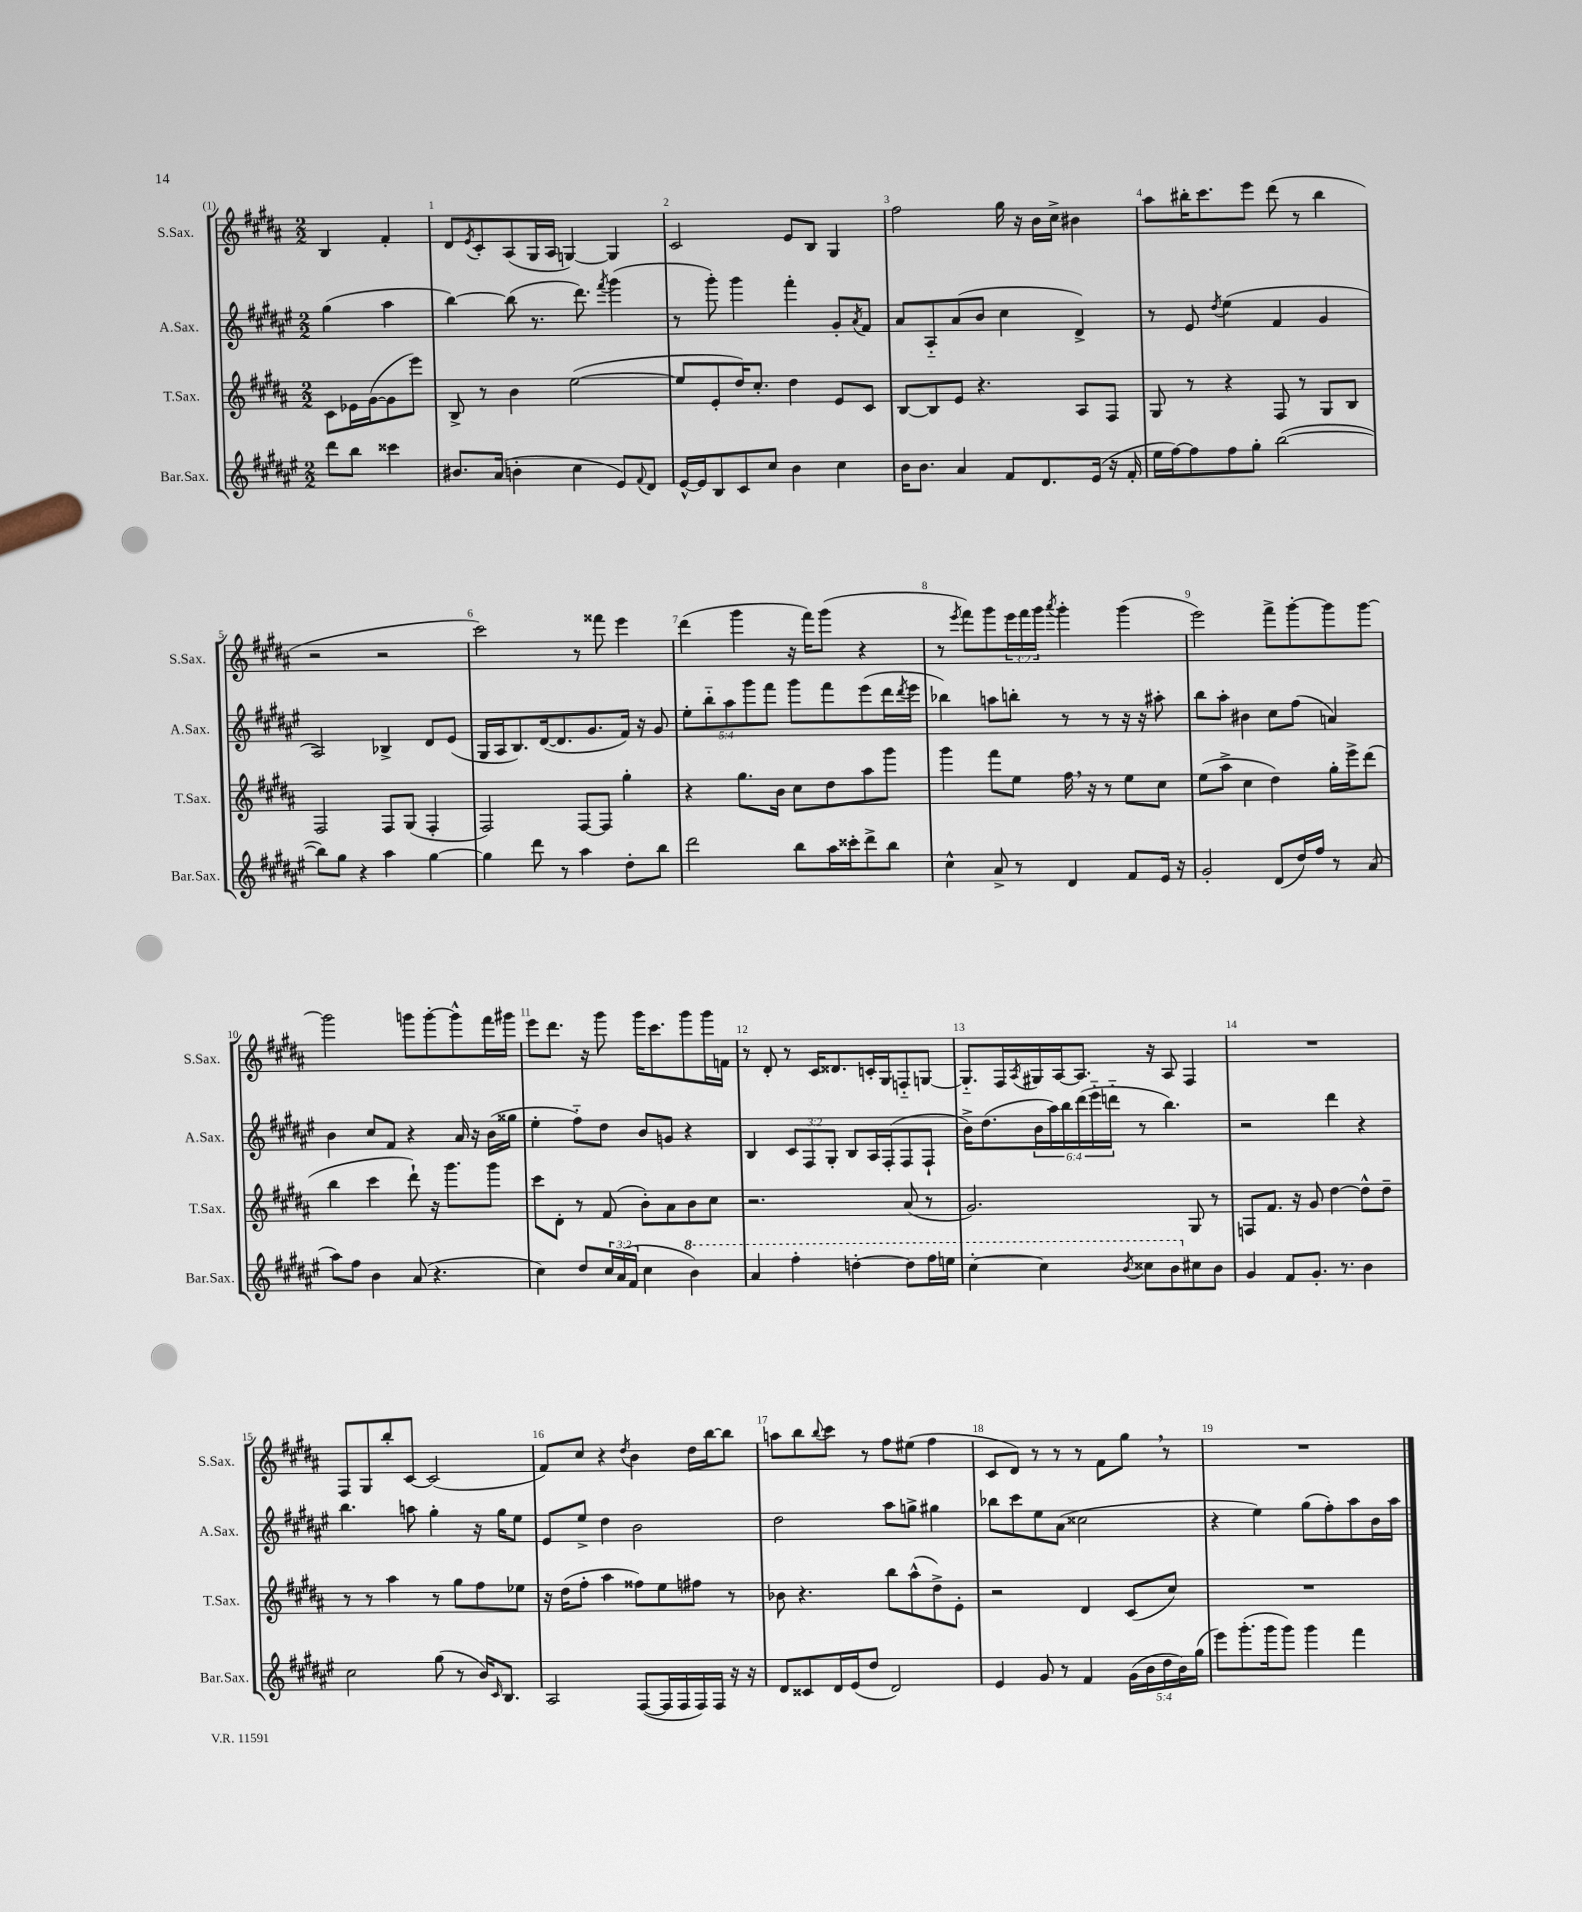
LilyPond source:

<<
\new StaffGroup <<
\new Staff = "s0" \with { instrumentName = "S.Sax." shortInstrumentName = "S.Sax." } {
    \clef treble \key b \major \numericTimeSignature \time 2/2 \override Staff.TupletNumber.text = #tuplet-number::calc-fraction-text \partial 2
    b4 fis'4-. |
    dis'8 \acciaccatura { e'8 } cis'8-. ais8( gis16 ais16 g4~) g4 |
    cis'2 e'8 b8 gis4 |
    fis''2 gis''16 r16 b'16 cis''16-> bis'4 |
    ais''8 bis''16-. cis'''8. e'''8 dis'''8( r8 bis''4 |
    r2 r2 |
    cis'''2) r8 fisis'''8 e'''4 |
    dis'''4( gis'''4 r16 fis'''16) gis'''8( r4 |
    r8 \acciaccatura { e'''8 } fis'''8) gis'''8 \tuplet 3/2 { e'''16 fis'''16 gis'''16 } \acciaccatura { ais'''8 } gis'''4-. gis'''4( |
    e'''2) fis'''8-> gis'''8~-. gis'''8 gis'''8~ |
    gis'''2 g'''8 g'''8~-. g'''8-^ fis'''16 gis'''16 |
    e'''8 dis'''8. r16 gis'''8 gis'''16 cis'''8. gis'''8 gis'''16 f'16 |
    r8 dis'8-. r8 cis'16 disis'8. c'16-. gis16 f8-_ g8~ |
    g8.-_ fis16 \acciaccatura { ais8 } gis16 ais16~ ais8. r16 ais8 fis4 |
    R1 |
    fis8 gis8 b''8-. cis'8~ cis'2( |
    fis'8) cis''8 r4 \acciaccatura { dis''8 } b'4 dis''16 b''16~ b''8 |
    a''8 b''8 \appoggiatura { b''8 } cis'''8 r8 fis''8 eis''8( fis''4 |
    cis'8 dis'8) r8 r8 r8 fis'8 gis''8 \breathe r8 |
    R1 \bar "|." |
}
\new Staff = "s1" \with { instrumentName = "A.Sax." shortInstrumentName = "A.Sax." } {
    \clef treble \key fis \major \numericTimeSignature \time 2/2 \override Staff.TupletNumber.text = #tuplet-number::calc-fraction-text \partial 2
    gis''4( ais''4 |
    b''4~) b''8( r8. dis'''8.) \acciaccatura { fis'''8 } gis'''4( |
    r8 gis'''8-.) gis'''4 fis'''4-. gis'8-. \acciaccatura { ais'8 } fis'8 |
    ais'8 ais8-_ ais'8( b'8 cis''4 dis'4->) |
    r8 eis'8 \acciaccatura { dis''8 } eis''4( fis'4 gis'4 |
    ais2) bes4-> dis'8 eis'8( |
    gis16 ais16 b8.) dis'16~( dis'8. gis'8. fis'16) r16 gis'8 |
    \tuplet 5/4 { eis''8-. b''8-_ ais''8 gis'''8 fis'''8 } gis'''8 fis'''8 eis'''8( dis'''16 \acciaccatura { dis'''8 } eis'''16 |
    bes''4) a''8 b''8-. r8 r8 r16 r16 ais''8-. |
    b''8 ais''8-. bis'4 cis''8 fis''8( a'4) |
    b'4 cis''8 fis'8 r4 ais'16 r16 b'16( gisis''16 |
    eis''4-. fis''8-_) dis''8 b'8 g'8 r4 |
    b4 \tuplet 3/2 { cis'8 fis8 gis8-. } b8 ais16 fis16-.( fis8 fis8-! |
    b'16->) dis''8.( \tuplet 6/4 { b'16 ais''16) b''16 dis'''16( eis'''16-_ d'''16-_ } r8 b''4.) |
    r2 dis'''4 r4 |
    b''4. a''8 gis''4-. r16 gis''16 eis''8 |
    eis'8 eis''8-> dis''4 b'2 |
    dis''2 ais''8 g''8-> gis''4 |
    bes''8 cis'''8 eis''8 ais'8( cisis''2 |
    r4 eis''4) gis''8( fis''8-.) ais''8 b'16 ais''16 \bar "|." |
}
\new Staff = "s2" \with { instrumentName = "T.Sax." shortInstrumentName = "T.Sax." } {
    \clef treble \key b \major \numericTimeSignature \time 2/2 \partial 2
    cis'8 ees'16 gis'16~( gis'8 e'''8) |
    b8-> r8 b'4 e''2~( |
    e''8 e'8-. dis''16) cis''8.-. dis''4 e'8 cis'8 |
    b8~ b8 e'8 r4. ais8 fis8 |
    gis8 r8 r4 fis8 r8 gis8 b8 |
    fis2 fis8 gis8( fis4-. |
    fis2) fis8~ fis8 gis''4-. |
    r4 gis''8. b'16 cis''8 dis''8 ais''8 gis'''8 |
    gis'''4 fis'''8 e''8 fis''16 \breathe r16 r8 e''8 cis''8 |
    e''8( ais''8-> cis''4 dis''4) gis''16-. e'''16-> dis'''8( |
    b''4 cis'''4 dis'''8-!) r16 gis'''8. gis'''8 |
    cis'''8 dis'8-. r8 fis'8( b'8-.) ais'8 b'8 cis''8 |
    r2. ais'8( r8 |
    gis'2.) gis8 r8 |
    f8 fis'8. r16 gis'8 dis''4~ dis''8-^ dis''8-- |
    r8 r8 ais''4 r8 gis''8 fis''8 ees''8 |
    r16 dis''16( fis''8-. ais''4 fisis''8) e''8 fis''8 r8 |
    bes'8 r4. b''8 ais''8-^( dis''8->) e'8-. |
    r2 dis'4 cis'8( cis''8) |
    R1 \bar "|." |
}
\new Staff = "s3" \with { instrumentName = "Bar.Sax." shortInstrumentName = "Bar.Sax." } {
    \clef treble \key fis \major \numericTimeSignature \time 2/2 \override Staff.TupletNumber.text = #tuplet-number::calc-fraction-text \partial 2
    dis'''8 b''8 cisis'''4 |
    bis'8. ais'16( b'4-. cis''4 eis'8) \appoggiatura { fis'8 } dis'8 |
    eis'16~-^ eis'16 b8 cis'8 cis''8 b'4 cis''4 |
    b'16 b'8. ais'4 fis'8 dis'8. eis'16( r16 fis'16-. |
    eis''16 fis''16~) fis''8 fis''8 gis''8-. b''2~( |
    b''8) gis''8 r4 ais''4 gis''4~ |
    gis''4 dis'''8 r8 ais''4 dis''8-. b''8 |
    dis'''2 b''8 ais''16 cisis'''16-. dis'''8-> b''8 |
    cis''4-^ ais'8-> r8 dis'4 fis'8 eis'16 r16 |
    gis'2-. dis'8( dis''16) fis''16 r8 ais'8( |
    ais''8) fis''8 b'4 ais'8( r4. |
    cis''4) dis''8 \tuplet 3/2 { cis''16 ais'16( fis'16 } cis''4 \ottava #1 b''4) |
    ais''4 fis'''4-. d'''4~-. d'''8 fis'''16 e'''16 |
    cis'''4~-. cis'''4 \acciaccatura { b''8 } cisis'''8 b''8 \ottava #0 cis''!8 b'8 |
    gis'4 fis'8 gis'8.-. r8. b'4 |
    cis''2 gis''8( r8 b'16) \grace { cis'16 } b8. |
    ais2 fis8~( fis16 fis16 fis16) fis16 r16 r16 |
    dis'8 cisis'8 dis'16 eis'16( dis''8 dis'2) |
    eis'4 gis'8 r8 fis'4 \tuplet 5/4 { gis'16( b'16 dis''16 b'16) gis''16( } |
    eis'''8) gis'''8.-.( gis'''16 gis'''8) gis'''4 fis'''4 \bar "|." |
}
>>
>>
\layout { \context { \Score \override BarNumber.break-visibility = ##(#f #t #t) barNumberVisibility = #all-bar-numbers-visible } }
